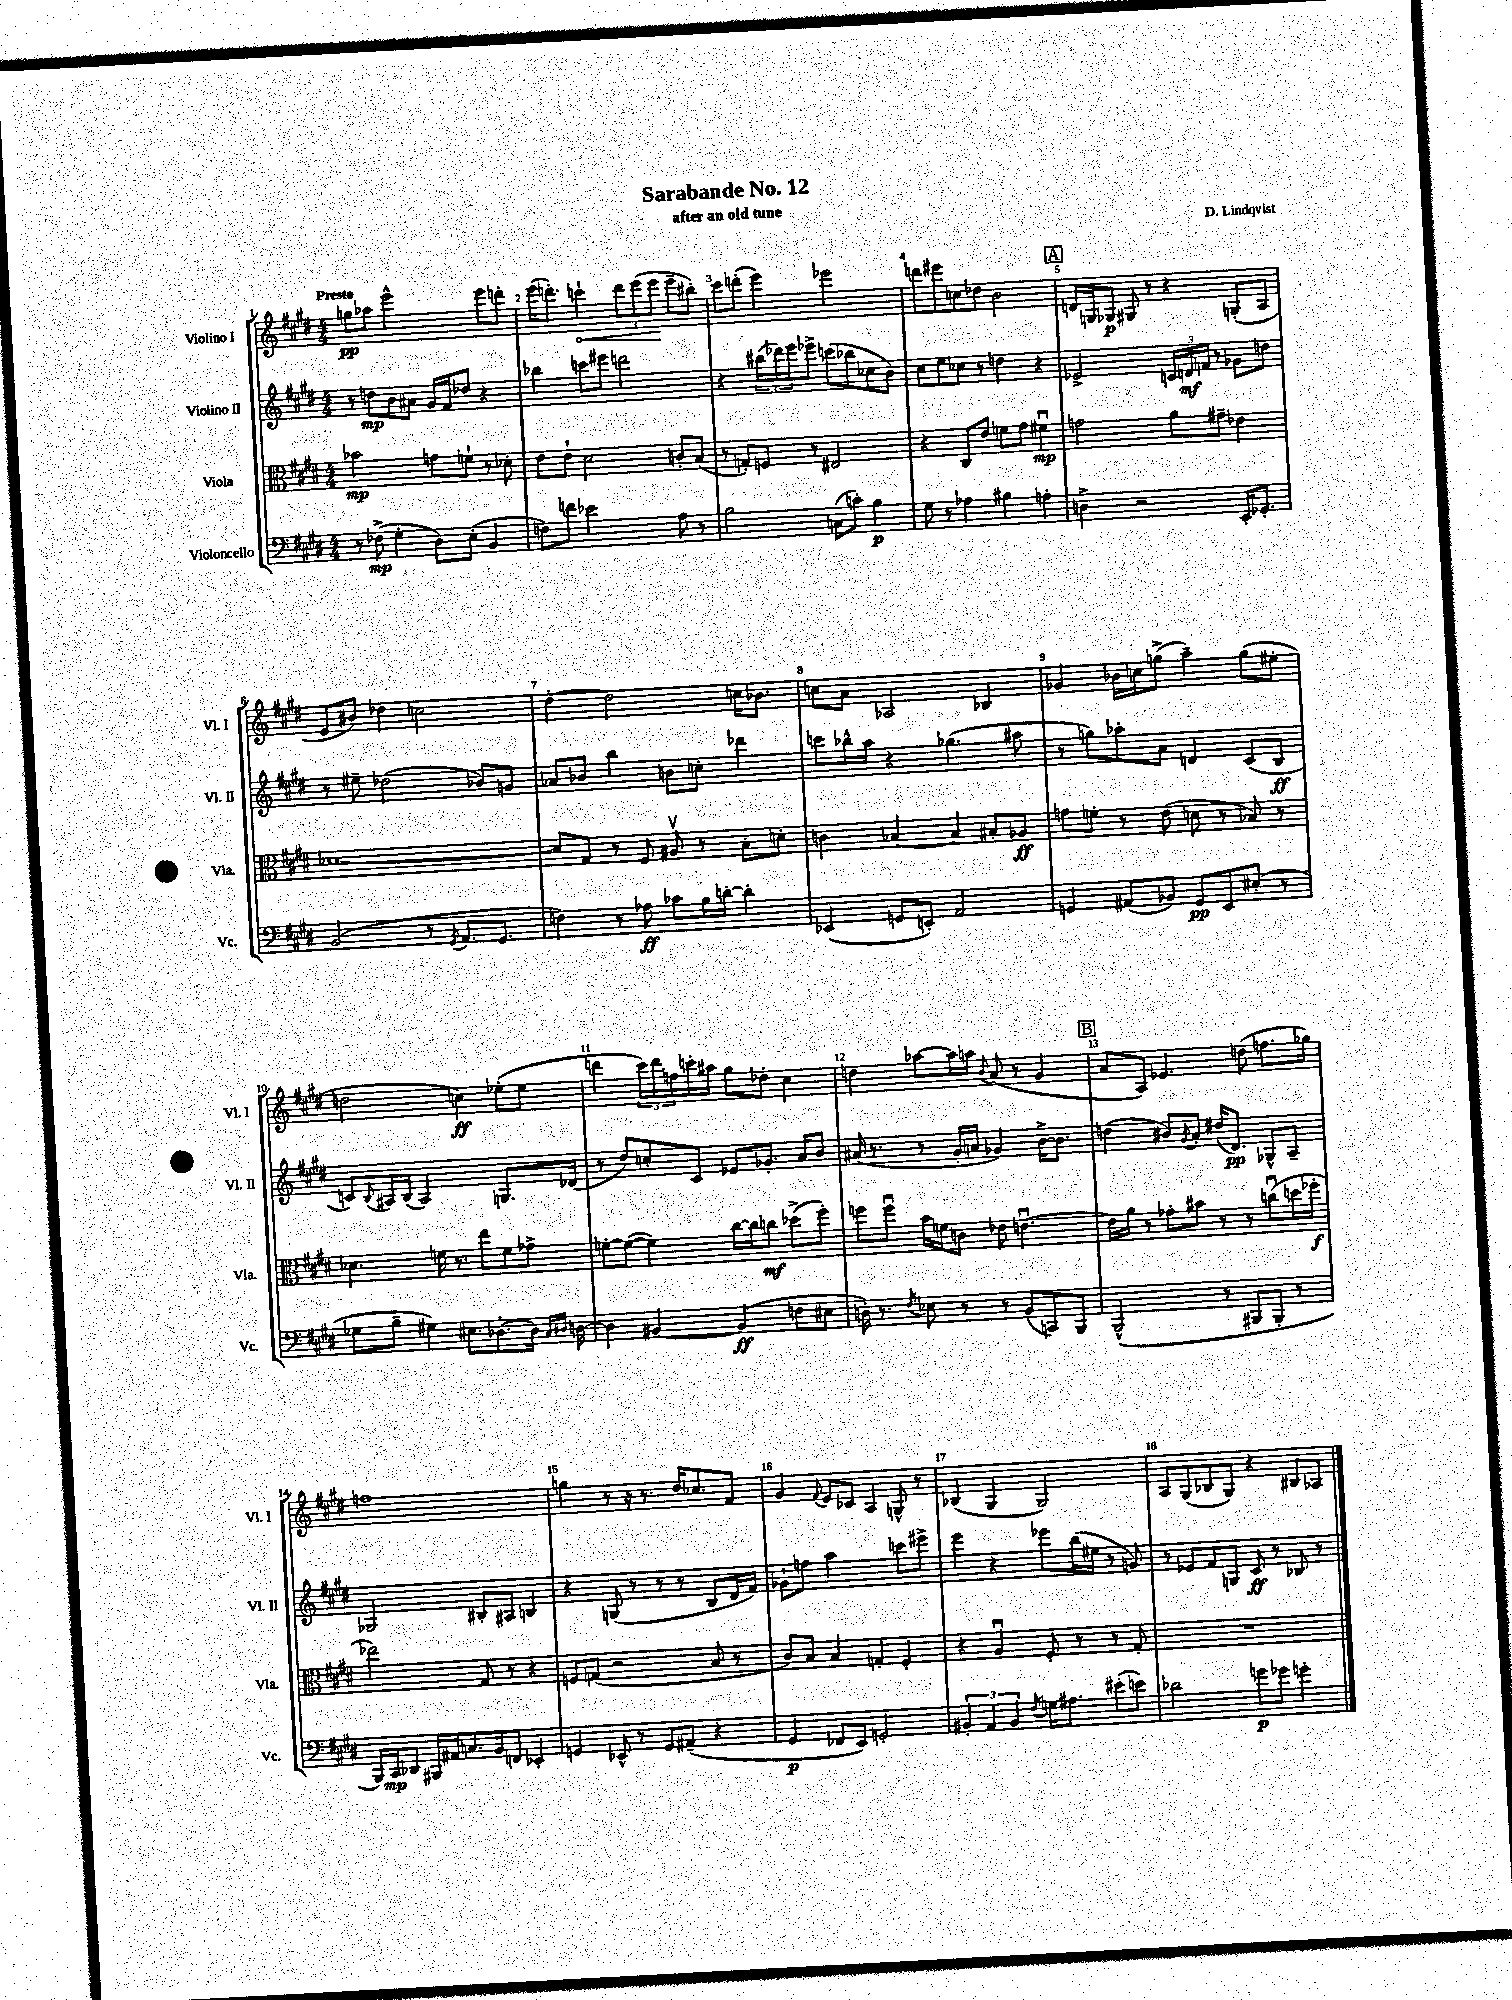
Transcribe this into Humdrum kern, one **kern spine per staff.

**kern	**kern	**kern	**kern
*staff4	*staff3	*staff2	*staff1
*clefF4	*clefC3	*clefG2	*clefG2
*k[f#c#g#d#]	*k[f#c#g#d#]	*k[f#c#g#d#]	*k[f#c#g#d#]
*M4/4	*M4/4	*M4/4	*M4/4
8r	2b-	8r	8gg
(8F-^	.	8dd	8aa-
4G#'	.	8b	2eee^^
.	.	8a#	.
8D#)	8g	16g#	.
.	.	16f#	.
(8E'	8f`	8dd-	.
4BB	8r	4r	8eee
.	8d-'	.	8ddd'
=	=	=	=
8F)	8e	4bb-	(16eee
.	.	.	8.ddd')
8f	8e`	.	.
2e-	2d#	8ccc	4ccc`
.	.	8eee#	.
.	.	2ddd	12ddd
.	.	.	(12eee
.	.	.	12eee
8A	8c'	.	8eee~
8r	(8B	.	8bb#')
=	=	=	=
2B	8r	4r	8ccc#
.	8G')	.	(8ddd'
.	8F	(24bb#	4eee)
.	.	24ddd-)	.
.	.	24eee	.
.	8r	8eee-^	.
(8C	2E#	(8ccc	2eee-
8c')	.	8bb-	.
4B	.	8cc-	.
.	.	8b)	.
=	=	=	=
8G#	4r	8cc#	8ddd
8r	.	8ee	8eee#
4A-	8C#	8cc-	8cc
.	8e	8r	8dd-
4B#	8f	4dd	2b
.	8g#	.	.
4A'	4f#u	4r	.
=	=	=	=
4D^	2g	2e-^	16d
.	.	.	16G
.	.	.	8G-
2r	.	.	8G#
.	.	.	8r
.	8a	24c	4r
.	.	24d	.
.	.	24f	.
.	8g#~	8r	.
16EE'	4e-	8g-	(8G'
8.GG-'	.	.	.
.	.	8dd	8A
=	=	=	=
(2BB	[1d-	8r	8e
.	.	8ee#~	8b#)
.	.	(2dd-	4dd-
8r	.	.	2cc
8qGG#	.	.	.
8.AA	.	.	.
.	.	8b-)	.
8.GG#	.	.	.
.	.	8g	.
=	=	=	=
4F)	8d-]	8a-	[4dd#'
.	8G#	8b-	.
8r	8r	4bb	2dd#]
8A-	8F#	.	.
8c-	8A#v	8b	.
16B	8r	8cc'	.
[16d'	.	.	.
4d']	8B'	4ddd-	16cc
.	.	.	8.b-
.	8d'	.	.
=	=	=	=
(4EE-	4c	8ccc	8cc
.	.	16bb-^^	8a
.	.	16aa	.
8GG	[4B-	4r	2A-
8EE')	.	.	.
2AA	4B-]	(4.gg-	.
.	8B#'	.	4B-
.	8A-	8aa#	.
=	=	=	=
4GG	8g	8r	4g-
.	8f'	8gg)	.
(8AA#	8r	8aa-'	16b-
.	.	.	16cc
8BB-)	(8e	8a	(8gg^
8GG	8d	4d	4aa~)
8EE	8r	.	.
(8E#'	8B-)	(8c#	(8gg
8r	8r	8B	8ee#'
=	=	=	=
8G-	4.d-	8c)	2dd
.	.	8qqB	.
8B~	.	16A#	.
.	.	(16B	.
4G#)	.	2A#)	.
.	16f	.	.
.	8.r	.	.
8.E#	.	.	4cc)
.	8ee	.	.
[8.D-'	.	.	.
.	8f	8.G	(8ee-'
16D-]	8g-^	.	8ee-
16qqC#	.	.	.
16qqD#	.	.	.
[16D	.	(16d-	.
=	=	=	=
4D]	[8f'	8r	4ddd
.	(8f_	8dd#)	.
[4BB#	4f])	8cc'	24ccc#)
.	.	.	24ddd
.	.	.	24ff
.	.	8c#	16ccc'
.	.	.	16aa#
(4BB#]	[16cc#	8e-	8gg#
.	16cc#]	.	.
.	8cc	8.g-'	8dd-'
8F	(8dd-^	.	4cc#
.	.	16a	.
8E#	8ff#')	8b	.
=	=	=	=
16D')	8ff	(16a#	4dd
8.r	.	8.r	.
.	8ffu	.	.
8qF#	.	.	.
8E-	16b	8r	[8aa-
.	16f	.	.
8r	8c	16g#'	16aa-]
.	.	16a	16aa
.	.	.	8qqb
8r	8e-	4g-)	(8a
(8BB	[4.eu	.	8r
8CC)	.	[16b^	4g#
.	.	8.b]	.
8BBB	.	.	.
=	=	=	=
(2BBB^^	16e]	(4dd	8a
.	16a	.	.
.	8r	.	8A)
.	8g-'	8b#)	4.e-
.	.	8qg#	.
.	8b#	8a'	.
8r	8r	(16dd#	.
.	.	8.d#)	.
8BBB#	8r	.	(8dd
8BBB#'	(8ccu	8G-^^	8.ff
8r	16dd	8A~	.
.	16ff-'	.	16gg-)
=	=	=	=
16BBB)	2ee-)	2G-	1ff
16CC#	.	.	.
8DD-	.	.	.
16BBB#	.	.	.
16AA#	.	.	.
8.C	.	.	.
.	8G#	8B#'	.
16BB	.	.	.
8FF	8r	8A#	.
4EE-'	4r	4B	.
=	=	=	=
4GG	8F	4r	4gg
.	(8G	.	.
8EE-^^	2r	(8G	8r
8r	.	8r	16r
.	.	.	8.r
8GG	.	8r	.
(8AA#~	.	8r	16dd#
.	.	.	8.cc-
4r	8B	8B	.
.	8r	16d#	8f#
.	.	16f#)	.
=	=	=	=
4GG#	8c#)	8g-`	4g#
.	8B	8ff	.
.	.	.	8qqf#
8FF-	4B	2aa	8e
8EE)	.	.	8c-
2GG'	4G'	.	4A
.	4F#'	8ccc	8G^^
.	.	8eee#^	8r
=	=	=	=
6BB#'	4r	4eee	(4B-
6AA	.	.	.
.	4Au	4r	4G#
6BB#	.	.	.
8qF#	.	.	.
16G	8F#'	8eee-	2G#)
8.A#	.	.	.
.	8r	(16bb	.
.	.	16ee#	.
(8e#'	8r	8r	.
8e)	8G#'	8g)	.
=	=	=	=
2d-	1r	8r	8A
.	.	8e-	(8G#
.	.	8f#	8B-
.	.	8G	8G#)
8g	.	8c#	4r
8g-	.	8r	.
4g'	.	8B-	8B#
.	.	8r	8A-
==	==	==	==
*-	*-	*-	*-
